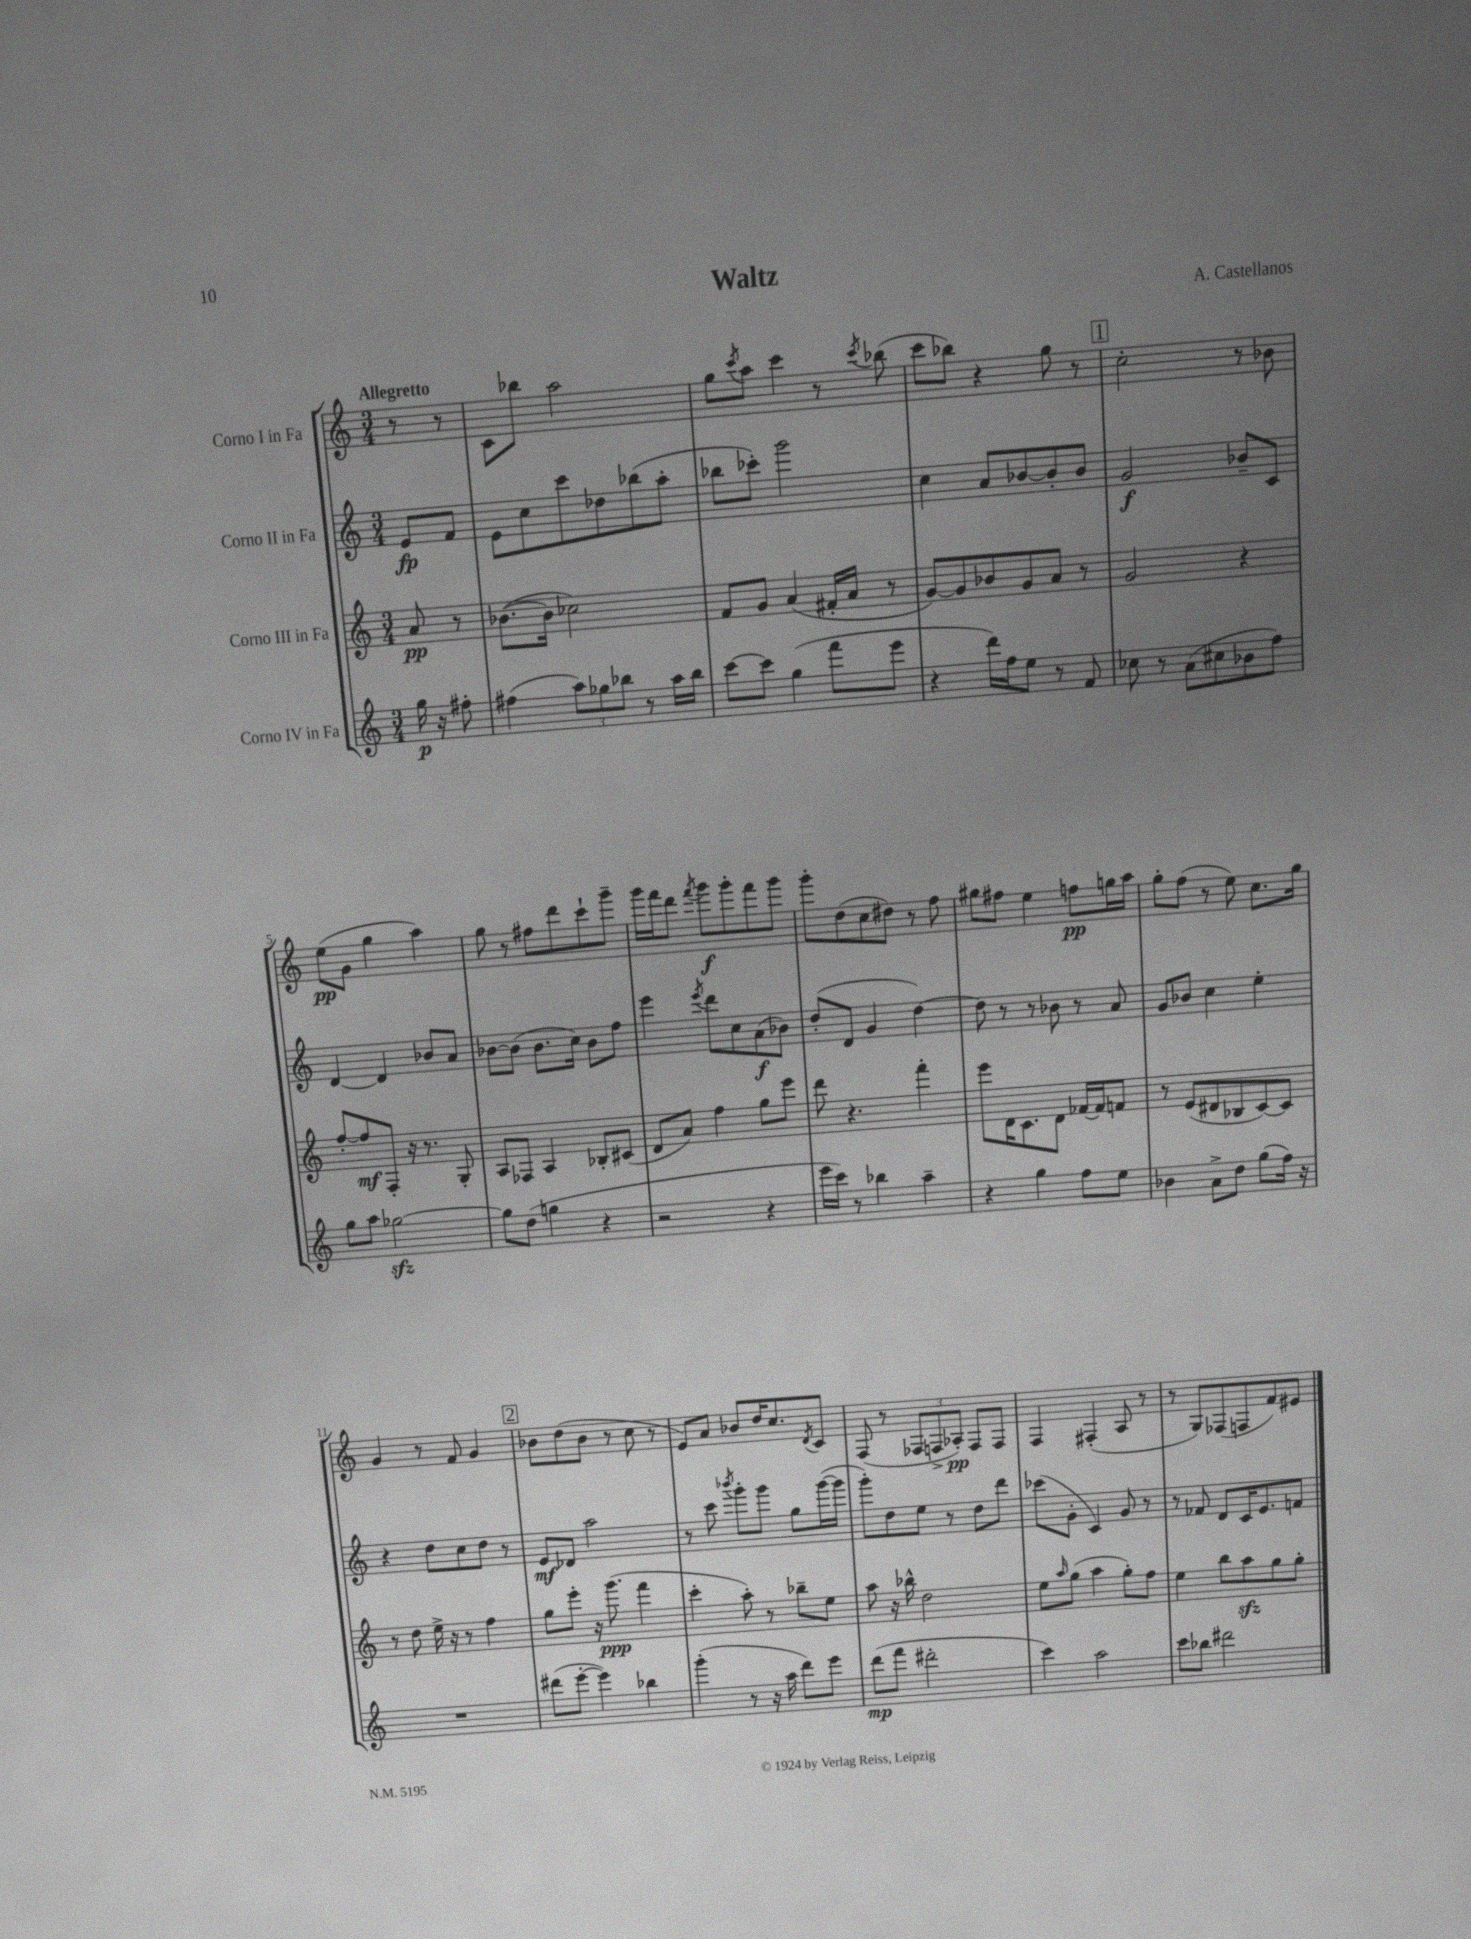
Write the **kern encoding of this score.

**kern	**kern	**kern	**kern
*staff4	*staff3	*staff2	*staff1
*clefG2	*clefG2	*clefG2	*clefG2
*k[]	*k[]	*k[]	*k[]
*M3/4	*M3/4	*M3/4	*M3/4
16gg	8a	8e	8r
16r	.	.	.
8ff#'	8r	8f	8r
=	=	=	=
(4ff#	([8.b-	8e	8c
.	.	8cc	8bb-
.	16b-]	.	.
12aa)	2cc-)	8ccc	2aa
12gg-	.	.	.
.	.	8dd-	.
12bb-	.	.	.
8r	.	(8bb-	.
16aa	.	8aa'	.
16bb-	.	.	.
=	=	=	=
[8ccc	8f	8bb-	8gg
.	.	.	8qccc
8ccc]	8g	8ccc-')	8aa
(4gg	(4a	2ggg	4ccc
8fff	16f#'	.	8r
.	16a	.	.
.	.	.	8qccc
8eee	8r	.	(8bb-
=	=	=	=
4r	[8g)	4cc	8ccc
.	8g]	.	8bb-)
16ddd)	8b-	8a	4r
16ff	.	.	.
8ee	8g	[8b-	.
8r	8a	8b-']	8gg
8f	8r	8b-	8r
=	=	=	=
8cc-	2g	2g	2cc'
8r	.	.	.
(8a	.	.	.
8cc#	.	.	.
8b-	4r	8b-~	8r
8ff)	.	8c	8b-
=	=	=	=
8gg	[8ff'	[4d	(8ee
8aa	8ff]	.	8g
[2gg-	8F'	4d]	4gg
.	16r	.	.
.	8.r	.	.
.	.	8b-	4aa)
.	8G'	8a	.
=	=	=	=
8gg-]	8A	[8b-	8gg
(8dd	8F-	(8b-]	8r
4gg	4A	8.b-	8ff#
.	.	.	8ddd
.	.	16cc)	.
4r	8B-'	8b-	8ccc`
.	(8c#	8ff	8ggg~
=	=	=	=
2r	8d	4eee	16ggg
.	.	.	16fff
.	8a)	.	8ddd
.	.	8qeee	8qfff
.	4ff	8ddd	8ggg
.	.	8cc	8ggg'
4r	8gg	(8a	8fff
.	8eee	8b-)	8ggg
=	=	=	=
16eee	8ddd	(8dd'	8ggg'
16ccc)	.	.	.
8r	4.r	8d	(8dd
4bb-	.	4g	8cc
.	.	.	8dd#)
4aa~	4fff'	[4dd)	8r
.	.	.	8ff
=	=	=	=
4r	8eee	8dd]	8gg#
.	16d	8r	8ff#
.	8.c	.	.
4gg	.	8r	4ee
.	8d	8b-	.
8ff	[16f-	8r	8ff
.	16f-]	.	.
8ee	8f	8a	16gg
.	.	.	16aa
=	=	=	=
4b-	8r	8g	8gg'
.	(8e	8b-	(8ff
8a^	8d#	4cc	8r
8dd	8B-	.	8ee)
(8gg	[8c)	4ee'	8.cc
16ff)	8c]	.	.
16r	.	.	16gg
=	=	=	=
2.r	8r	4r	4g
.	8dd	.	.
.	16ee^	8dd	8r
.	16r	.	.
.	8r	8cc	8f
.	4ff	8dd	4g
.	.	8r	.
=	=	=	=
(8ddd#	8gg	8e	8b-
[8eee'	8eee'	8d-	(8dd
4eee])	16r	2aa	8b-
.	(8.ggg	.	.
.	.	.	8r
4bb-	4fff	.	8cc
.	.	.	8r
=	=	=	=
(4ggg'	4ccc'	8r	8e)
.	.	8ccc	8a
.	.	8qbbb-	.
8r	8aa')	8ggg'	8b-
16r	8r	8ggg	16dd
16aa	.	.	8.cc
8ddd)	8bb-~	8gg	.
.	.	.	8qd
8eee	8ee	([16ggg	8c
.	.	16ggg]	.
=	=	=	=
(8ddd	8aa	8ggg')	(8F
8fff	16r	8dd	8r
.	16bb-^^	.	.
2ddd#'	2dd	8ee	12F-
.	.	.	12F^
.	.	8r	.
.	.	.	12A-')
.	.	8dd	8F
.	.	8ddd	8F
=	=	=	=
4ccc)	8ee	(8ccc-	4F
.	16qqaa	.	.
.	(8gg	8g'	.
2aa	4aa	4c)	(4F#'
.	8gg')	8g	8A
.	8ff	8r	8r
=	=	=	=
8ccc	4ee	8r	8r
8bb-	.	8f-	8G)
2ddd#	8bb	8d	(8F-
.	8aa	16c	8F
.	.	8.e	.
.	8gg	.	8f)
.	8gg'	8f	8e#
==	==	==	==
*-	*-	*-	*-
